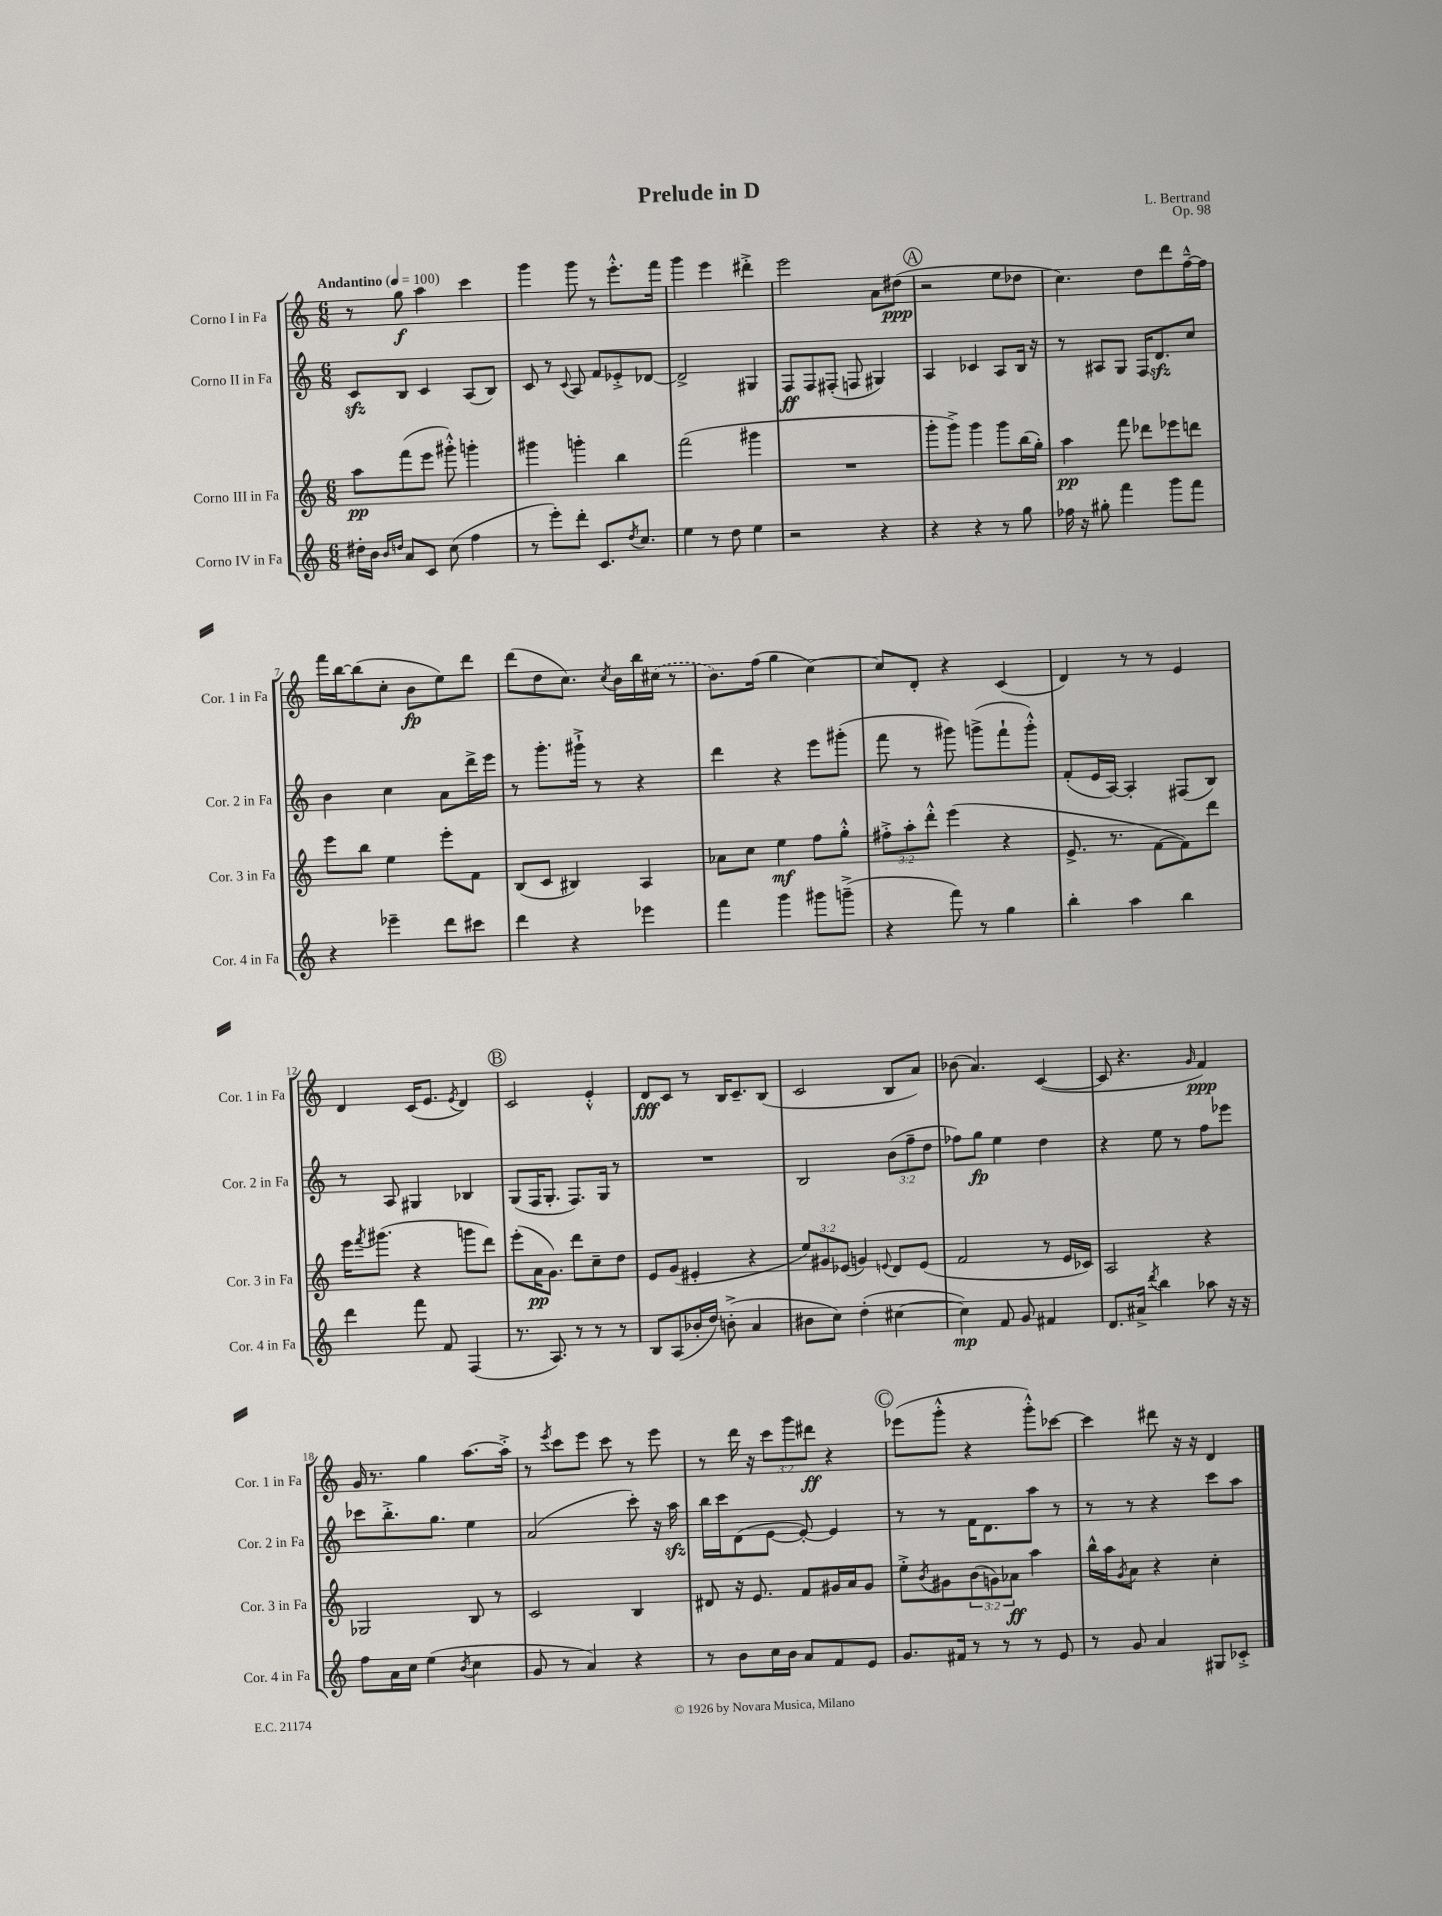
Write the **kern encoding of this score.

**kern	**dynam	**kern	**dynam	**kern	**dynam	**kern	**dynam
*part4	*part4	*part3	*part3	*part2	*part2	*part1	*part1
*staff4	*staff4	*staff3	*staff3	*staff2	*staff2	*staff1	*staff1
*I"Corno IV in Fa	*	*I"Corno III in Fa	*	*I"Corno II in Fa	*	*I"Corno I in Fa	*
*I'Cor. 4 in Fa	*	*I'Cor. 3 in Fa	*	*I'Cor. 2 in Fa	*	*I'Cor. 1 in Fa	*
*clefG2	*	*clefG2	*	*clefG2	*	*clefG2	*
*k[]	*	*k[]	*	*k[]	*	*k[]	*
*M6/8	*	*M6/8	*	*M6/8	*	*M6/8	*
*MM100	*	*MM100	*	*MM100	*	*MM100	*
=1	=1	=1	=1	=1	=1	=1	=1
!	!	!	!	!	!	!LO:TX:a:B:t=Andantino	!
16dd#X'\LL	.	8aa\L	pp	8czz/L	.	8r	.
16b\JJ	.	.	.	.	.	.	.
16qqb/LL	.	.	.	.	.	.	.
16qqddn/JJ	.	.	.	.	.	.	.
8a/L	.	(8fff\	.	8B/J	.	8gg\	f
8c/J	.	8eee\J	.	4c/	.	4aa\	.
(8cc\	.	8ggg#X'^^\)	.	.	.	.	.
4ff\	.	4gggn'\	.	(8A/L	.	4ccc\	.
.	.	.	.	8B/J)	.	.	.
=2	=2	=2	=2	=2	=2	=2	=2
8r	.	4ggg#X\	.	8c/	.	4ggg\	.
8eee'\L)	.	.	.	8r	.	.	.
.	.	.	.	8qqc/	.	.	.
8ddd'\J	.	4gggn'\	.	8A/	.	8ggg\	.
8.c/L	.	.	.	8f/L	.	8r	.
.	.	4bb\	.	8e-X'^/	.	8.eee'^^\L	.
8qdd/	.	.	.	.	.	.	.
8.cc/J	.	.	.	.	.	.	.
.	.	.	.	[8d-X/J	.	.	.
.	.	.	.	.	.	16fff\Jk	.
=3	=3	=3	=3	=3	=3	=3	=3
4ee\	.	(2fff\	.	2d-^/]	.	4ggg\	.
8r	.	.	.	.	.	4eee\	.
8dd\	.	.	.	.	.	.	.
4ee\	.	4ggg#X\	.	4G#X/	.	4ddd#X'^\	.
=4	=4	=4	=4	=4	=4	=4	=4
2r	.	2.r	.	8F/L	ff	2eee\	.
.	.	.	.	8F/	.	.	.
.	.	.	.	(8F#X'/J	.	.	.
.	.	.	.	8Fn/	.	.	.
4r	.	.	.	4G#X/)	.	8a\L	.
.	.	.	.	.	.	(8dd#X\J	ppp
!!LO:REH:place=s1:t=A
=5	=5	=5	=5	=5	=5	=5	=5
4r	.	8ggg'\L	.	4A/	.	2r	.
.	.	8ggg^\J)	.	.	.	.	.
4r	.	4ggg\	.	4c-X/	.	.	.
8r	.	8ggg\L	.	8A/L	.	8ee\L	.
8gg\	.	(16bb\L	.	16B/Jk	.	8dd-X\J	.
.	.	16gg'\JJ)	.	16r	.	.	.
=6	=6	=6	=6	=6	=6	=6	=6
16ff-X\	.	4aa\	pp	8r	.	4.cc\)	.
16r	.	.	.	.	.	.	.
8gg#X'\	.	.	.	8A#X/L	.	.	.
4fff\	.	8fff\	.	8G/J	.	.	.
.	.	8ddd-X\L	.	16F/KL	.	8dd\L	.
.	.	.	.	8.dzz/	.	.	.
8ggg\L	.	8eee-X\	.	.	.	8ddd\	.
8fff\J	.	8dddn\J	.	8cc/J	.	[16ff~^^\L	.
.	.	.	.	.	.	16ff\JJ]	.
!!LO:LB:g=z
=7	=7	=7	=7	=7	=7	=7	=7
4r	.	8eee\L	.	4b\	.	16fff\LL	.
.	.	.	.	.	.	[16bb\J	.
.	.	8bb\J	.	.	.	(8bb\]	.
4eee-X~\	.	4ee\	.	4cc\	.	8cc'\J	.
.	.	.	.	.	.	8b\L	fp
8ddd\L	.	8eee'\L	.	8a\L	.	8ee\)	.
8ccc#X\J	.	8f\J	.	16ddd^\L	.	8ddd\J	.
.	.	.	.	16eee\JJ	.	.	.
=8	=8	=8	=8	=8	=8	=8	=8
4ddd\	.	(8B/L	.	8r	.	(8ddd\L	.
.	.	8c/J	.	8.ggg'\L	.	8dd\	.
4r	.	4B#X/)	.	.	.	8.cc\J)	.
.	.	.	.	16ggg#X`^\Jk	.	.	.
.	.	.	.	8r	.	.	.
.	.	.	.	.	.	8qcc/	.
.	.	.	.	.	.	16b\LL	.
4eee-X\	.	4A/	.	4r	.	16bb\	.
.	.	.	.	.	.	(16cc#X\JJ	.
.	.	.	.	.	.	8r	.
=9	=9	=9	=9	=9	=9	=9	=9
4fff\	.	8a-X\L	.	4ddd\	.	8.b\L)	.
.	.	8cc\J	.	.	.	.	.
.	.	.	.	.	.	(16ff\Jk	.
4ggg\	.	4ee\	mf	4r	.	4gg\	.
8ggg#X\L	.	8ff\L	.	8eee\L	.	[4cc\)	.
(8gggn~^\J	.	8gg'^^\J	.	(8ggg#X'\J	.	.	.
=10	=10	=10	=10	=10	=10	=10	=10
4r	.	12ff#X'^\L	.	8fff\	.	8cc/L]	.
.	.	12aa'\	.	.	.	.	.
.	.	.	.	8r	.	8d'/J	.
.	.	12ddd'^^\J	.	.	.	.	.
8fff\)	.	(4eee\	.	8ggg#X\)	.	4r	.
8r	.	.	.	(8gggn^\L	.	.	.
4gg\	.	4r	.	8fff`\	.	(4c/	.
.	.	.	.	8ggg'^^\J)	.	.	.
=11	=11	=11	=11	=11	=11	=11	=11
4bb'\	.	8.e^/	.	(8f'/L	.	4d/)	.
.	.	.	.	16e/L	.	.	.
.	.	8.r	.	[16A/JJ)	.	.	.
4aa\	.	.	.	4A'/]	.	8r	.
.	.	[8f\L	.	.	.	8r	.
4bb\	.	8f\])	.	(8F#X/L	.	4e/	.
.	.	8ddd\J	.	8B/J)	.	.	.
!!LO:LB:g=z
=12	=12	=12	=12	=12	=12	=12	=12
4ddd\	.	16eee\KL	.	8r	.	4d/	.
.	.	8qfff/	.	.	.	.	.
.	.	(8.ggg#X\J	.	.	.	.	.
.	.	.	.	8A/	.	.	.
8fff\	.	4r	.	4G#X/	.	(16c/KL	.
.	.	.	.	.	.	8.e/J	.
8f/	.	.	.	.	.	.	.
.	.	.	.	.	.	8qe/	.
(4F/	.	8gggn\L	.	4B-X/	.	4d/)	.
.	.	8ddd\J)	.	.	.	.	.
!!LO:REH:place=s1:t=B
=13	=13	=13	=13	=13	=13	=13	=13
8.r	.	(8eee'\L	.	(8G/L	.	2c/	.
.	.	16a\K	pp	16F/K	.	.	.
8.A/)	.	8.g\J)	.	8.G'/J	.	.	.
8r	.	8ddd\L	.	8.F/L)	.	.	.
8r	.	8cc~\	.	.	.	4e'^^/	.
.	.	.	.	16G/Jk	.	.	.
8r	.	8dd\J	.	8r	.	.	.
=14	=14	=14	=14	=14	=14	=14	=14
8B/L	.	8e/L	.	2.r	.	8d/L	fff
(8A/	.	(8g/J	.	.	.	8c/J	.
16b-X'/L	.	4e#X'/	.	.	.	8r	.
16dd/JJ)	.	.	.	.	.	.	.
(8bn'^\	.	.	.	.	.	16B/KL	.
.	.	.	.	.	.	8.c~/	.
4a/	.	4r	.	.	.	.	.
.	.	.	.	.	.	(8B/J	.
=15	=15	=15	=15	=15	=15	=15	=15
8b#X\L	.	12ee/L)	.	2B/	.	2c/	.
.	.	12g#X/	.	.	.	.	.
8cc\J)	.	.	.	.	.	.	.
.	.	(12e-X/J	.	.	.	.	.
(4dd'\	.	4gn/)	.	.	.	.	.
.	.	8qqen/	.	.	.	.	.
[4cc#X\	.	8d/L	.	(12b\L	.	8B/L	.
.	.	.	.	12ff~\	.	.	.
.	.	(8e/J	.	.	.	8a/J)	.
.	.	.	.	12dd\J	.	.	.
=16	=16	=16	=16	=16	=16	=16	=16
4cc#\])	mp	2f/	.	8ff-X\L)	.	(8b-X\	.
.	.	.	.	8gg\J	fp	4.a/)	.
8f/	.	.	.	4ee\	.	.	.
8g/	.	.	.	.	.	.	.
4f#X/	.	8r	.	4dd\	.	([4c/	.
.	.	16e/LL	.	.	.	.	.
.	.	16c-X/JJ)	.	.	.	.	.
=17	=17	=17	=17	=17	=17	=17	=17
8.d/L	.	2A/	.	4r	.	8c/]	.
.	.	.	.	.	.	4.r	.
16a#X^/Jk	.	.	.	.	.	.	.
8qddd/	.	.	.	.	.	.	.
4bb\	.	.	.	8ee\	.	.	.
.	.	.	.	8r	.	.	.
.	.	.	.	.	.	16qqg/	.
8aa-X\	.	4r	.	8ff\L	.	4f/)	ppp
16r	.	.	.	8eee-X\J	.	.	.
16r	.	.	.	.	.	.	.
!!LO:LB:g=z
=18	=18	=18	=18	=18	=18	=18	=18
8ff\L	.	2G-X/	.	8ccc-X\L	.	16g/	.
.	.	.	.	.	.	8.r	.
16a\L	.	.	.	8.bb'^\	.	.	.
16cc\JJ	.	.	.	.	.	.	.
(4ee\	.	.	.	.	.	4gg\	.
.	.	.	.	8.gg\J	.	.	.
8qb/	.	.	.	.	.	.	.
4cc\	.	8B/	.	4ee\	.	[8.aa\L	.
.	.	8r	.	.	.	.	.
.	.	.	.	.	.	16aa'^\Jk]	.
=19	=19	=19	=19	=19	=19	=19	=19
8g/	.	2c/	.	(2a/	.	8r	.
.	.	.	.	.	.	8qeee/	.
8r	.	.	.	.	.	8ccc\L	.
4a/)	.	.	.	.	.	8eee\J	.
.	.	.	.	.	.	8ccc\	.
4r	.	4B/	.	8ccc'\)	.	8r	.
.	.	.	.	16r	.	8eee\	.
.	.	.	.	16aazz\	.	.	.
=20	=20	=20	=20	=20	=20	=20	=20
8r	.	8d#X/	.	16bb\LL	.	8r	.
.	.	.	.	16ccc\J	.	.	.
8b\L	.	16r	.	(8d\	.	16ddd\	.
.	.	8.e/	.	.	.	16r	.
16cc\L	.	.	.	[8e\J	.	12ccc\L	.
16b\JJ	.	.	.	.	.	.	.
.	.	.	.	.	.	12ggg\	.
8a/L	.	8f/L	.	8e'/_)	.	.	.
.	.	.	.	.	.	12ddd#X\J	ff
8f/	.	16g#X/L	.	4e/]	.	4r	.
.	.	16a/J	.	.	.	.	.
8e/J	.	8g#/J	.	.	.	.	.
!!LO:REH:place=s1:t=C
=21	=21	=21	=21	=21	=21	=21	=21
8.g/L	.	8ee'^\L	.	8r	.	(8eee-X\L	.
.	.	8qb/	.	.	.	.	.
.	.	8g#X\	.	8r	.	8ggg'^^\J	.
16f#X/Jk	.	.	.	.	.	.	.
8r	.	(12b\	.	16f\KL	.	4r	.
.	.	.	.	8.d\	.	.	.
.	.	12gn\)	.	.	.	.	.
8r	.	.	.	.	.	.	.
.	.	12a-X\J	ff	.	.	.	.
8r	.	4aa\	.	8aa\J	.	8ggg'^^\L)	.
8e/	.	.	.	8r	.	[8ccc-X\J	.
=22	=22	=22	=22	=22	=22	=22	=22
8r	.	16bb^^\LL	.	8r	.	4ccc-\]	.
.	.	16aa\J	.	.	.	.	.
.	.	8qg/	.	.	.	.	.
8g/	.	8a\J	.	8r	.	.	.
4a/	.	4r	.	4r	.	8ddd#X\	.
.	.	.	.	.	.	16r	.
.	.	.	.	.	.	16r	.
8G#X/L	.	4cc'\	.	8ccc\L	.	4d/	.
8c-X'^/J	.	.	.	8aa\J	.	.	.
==	==	==	==	==	==	==	==
*-	*-	*-	*-	*-	*-	*-	*-
